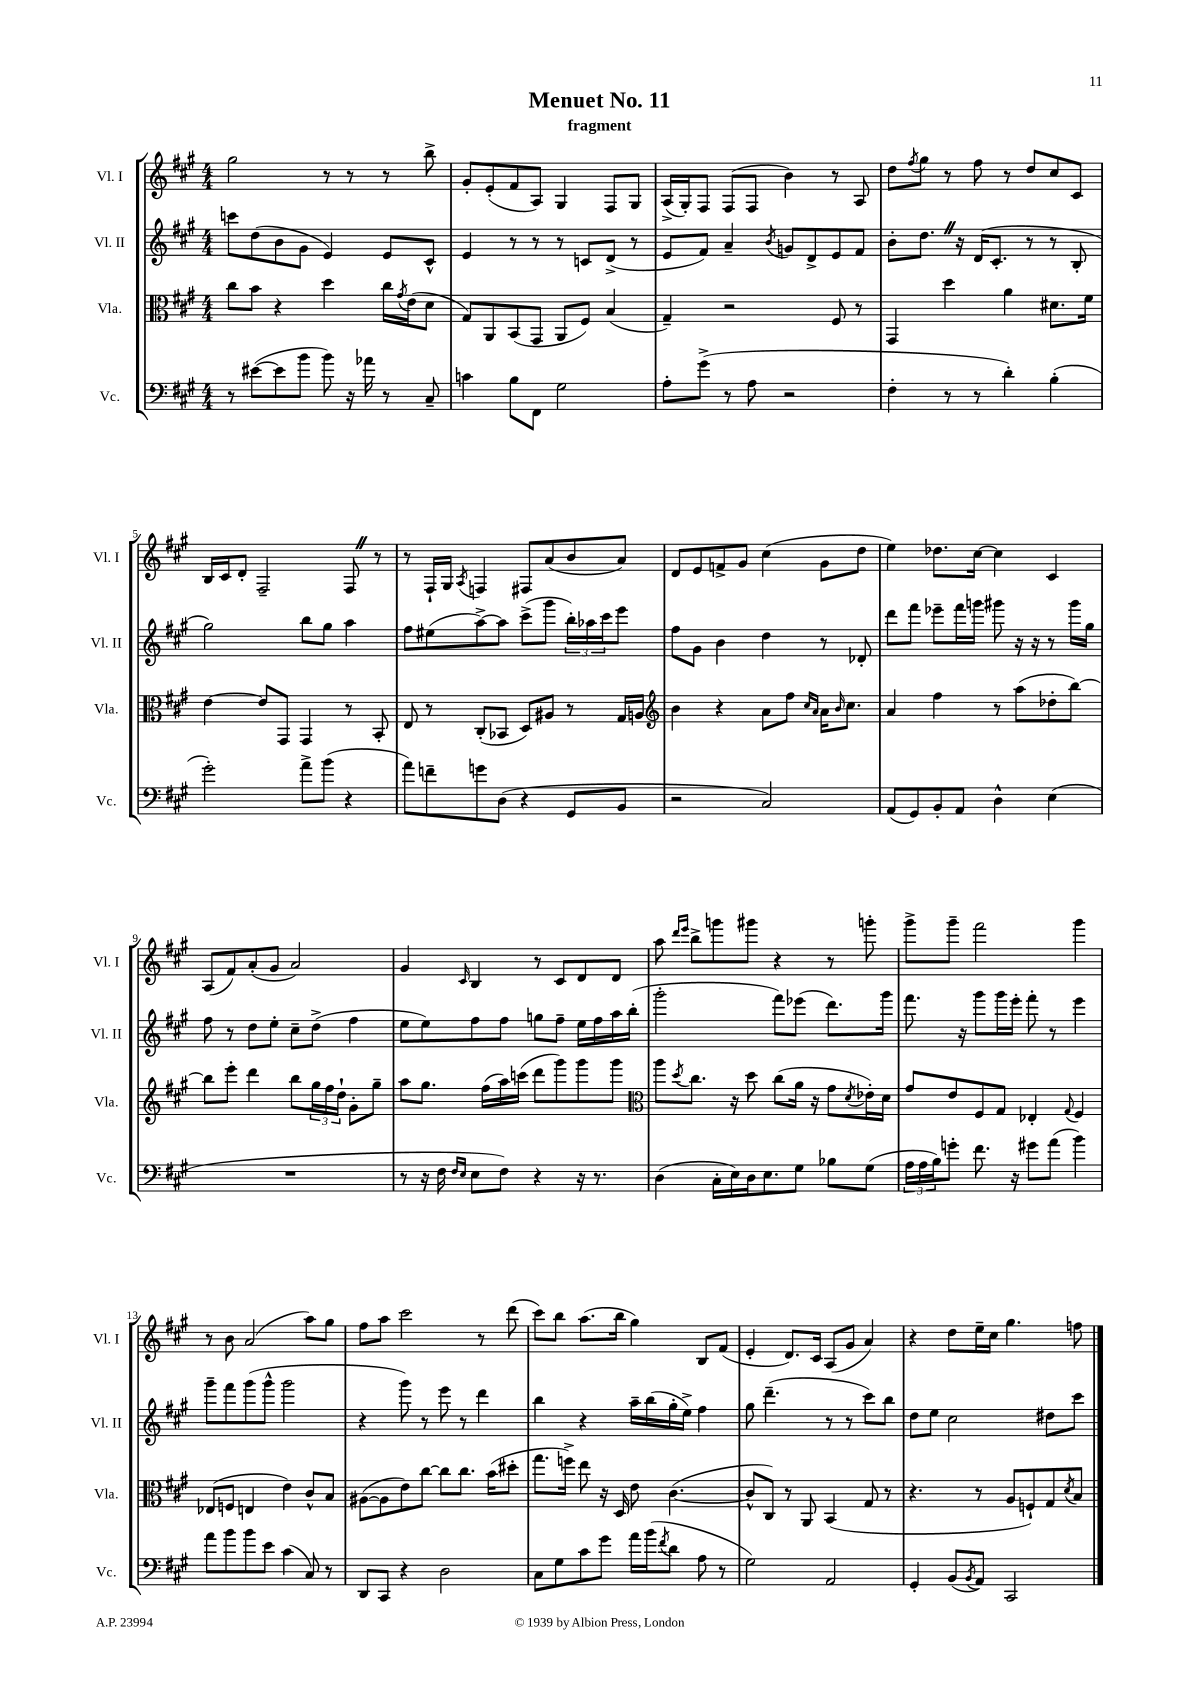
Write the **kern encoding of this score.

**kern	**kern	**kern	**kern
*staff4	*staff3	*staff2	*staff1
*clefF4	*clefC3	*clefG2	*clefG2
*k[f#c#g#]	*k[f#c#g#]	*k[f#c#g#]	*k[f#c#g#]
*M4/4	*M4/4	*M4/4	*M4/4
8r	8cc#	8ccc	2gg#
([8e#	8b	(8dd	.
8e#]	4r	8b	.
8b	.	8g#	.
8b)	4dd	4e)	8r
16r	.	.	8r
16a-	.	.	.
8r	16cc#	8e	8r
.	8qg#	.	.
.	(16e	.	.
8C#~	8d	8c#^^	8bb^
=	=	=	=
4c	8G#)	4e	8g#'
.	8AA	.	(8e'
8B	(8BB	8r	8f#
8FF#	8GG#	8r	8A)
2G#	8AA	8r	4G#
.	8F#)	8c	.
.	(4B	(8d^	8F#
.	.	8r	8G#
=	=	=	=
8A'	4G#~)	8e	(16A^
.	.	.	16G#')
(8g#^	.	8f#)	8F#
8r	2r	4a~	(8F#
8A	.	.	8F#
.	.	8qb	.
2r	.	8g	4b)
.	.	8d^	.
.	8F#	8e	8r
.	8r	8f#	8A
=	=	=	=
4F#'	4GG#	8b'	8dd
.	.	.	8qff#
.	.	8.dd	8gg#
8r	4dd	.	8r
.	.	16r	.
8r	.	(16d	8ff#
.	.	8.c#'	.
4d')	4a	.	8r
.	.	8r	8dd
(4B'	8.d#	8r	8cc#
.	.	8B'	8c#
.	16f#	.	.
=	=	=	=
2g#')	[4e	2gg#)	16B
.	.	.	16c#
.	.	.	8d'
.	8e]	.	2F#~
.	8GG#	.	.
8a^	4GG#	8bb	.
(8b	.	8gg#	.
4r	8r	4aa	8F#
.	8BB'	.	8r
=	=	=	=
8a)	8E	8ff#	8r
8f~	8r	(8ee#	16F#`
.	.	.	16G#
.	.	.	8qA
8g	(8C#'	[8aa^)	4F
(8D	8BB-	8aa]	.
4r	8D)	(8ccc#^	8F#
.	8A#	8ggg#	(8a
8GG#	8r	24bb')	8b
.	.	24aa-	.
.	.	24ccc#	.
8BB	16G#	8eee	8a)
.	16A	.	.
=	=	=	=
*	*clefG2	*	*
2r	4b	8ff#	8d
.	.	8g#	8e
.	4r	4b	8f^
.	.	.	8g#
2C#)	8a	4dd	(4cc#
.	8ff#	.	.
.	16qqcc#	.	.
.	16qqa	.	.
.	16a	8r	8g#
.	16qqb	.	.
.	8.cc#	.	.
.	.	8d-'	8dd
=	=	=	=
(8AA	4a	8ddd	4ee)
8GG#)	.	8fff#	.
8BB'	4ff#	8eee-~	8.dd-
8AA	.	16fff#	.
.	.	16ggg	[16cc#
4D^^	8r	8ggg#	4cc#]
.	(8aa	16r	.
.	.	16r	.
(4E	8dd-'	8r	4c#
.	[8bb)	16ggg#	.
.	.	16gg#	.
=	=	=	=
1r	8bb]	8ff#	(8A
.	8eee'	8r	8f#)
.	4ddd	8dd	(8a'
.	.	8ee'	8g#
.	8bb	8cc#~	2a)
.	24gg#	(8dd^	.
.	24ff#	.	.
.	24dd`	.	.
.	8g#'	4ff#	.
.	8gg#~	.	.
=	=	=	=
8r	8aa	8ee	4g#
16r	8.gg#	8ee)	.
16F#	.	.	.
16qqF#	.	.	.
16qqE	.	.	16qqc#
8E	.	8ff#	4B
.	(16ff#	.	.
8F#)	16aa)	8ff#	.
.	(16ccc	.	.
4r	8ddd	8gg	8r
.	8ggg#)	8ff#~	8c#
16r	8ggg#	16ee	8d
8.r	.	16ff#	.
.	8ggg#	16aa	8d
.	.	(16bb'	.
=	=	=	=
*	*clefC3	*	*
(4D	8aa	2ggg#'	8aa
.	.	.	16qqddd
.	8qdd	.	16qqeee
.	8.cc#	.	8bb^
16C#'	.	.	8ggg
16E)	16r	.	.
16D	8dd	.	8ggg#
8.E	.	.	.
.	(8cc#	8fff#)	4r
8G#	16a	(8eee-	.
.	16r	.	.
8B-	8g#	8.ddd)	8r
.	8qd	.	.
(8G#	16e-')	.	8ggg'
.	16d	16ggg#	.
=	=	=	=
24A	8g#	8.fff#	8ggg#^
24A	.	.	.
24B)	.	.	.
8g'	8e	.	8ggg#~
.	.	16r	.
8.f#	8F#	8ggg#	2fff#
.	8G#	16ggg#	.
16r	.	16eee'	.
8g#	4E-'	8fff#'	.
(8a	.	8r	.
.	8qqG#	.	.
4b)	4F#	4eee	4ggg#
=	=	=	=
8a	(8E-	8ggg#~	8r
8b	8F	8fff#	8b
8b	4E	(8ggg#	(2a
8e	.	8ggg#^^	.
(4c#	4e)	2ggg#	.
8C#)	8c#^^	.	8aa)
8r	8B	.	8gg#
=	=	=	=
8DD	([8A#	4r	8ff#
8CC#	8A#]	.	8aa
4r	8e)	8ggg#)	2ccc#
.	[8cc#	8r	.
2D	8cc#]	8eee	.
.	8.cc#	8r	.
.	.	4ddd	8r
.	(16b	.	.
.	8dd#'	.	(8ddd
=	=	=	=
8C#	8.gg#	4bb	8ccc#)
8G#	.	.	8bb
.	16ff^)	.	.
8c#	8ee	4r	(8.aa
8g#	16r	.	.
.	16D	.	16bb
16a	8e	16aa~	4gg#)
(16b	.	(16bb	.
8qf#	.	.	.
8d	([4.c#	16gg#'	.
.	.	16ee^)	.
8A	.	4ff#	8B
8r	.	.	(8f#
=	=	=	=
2G#)	8c#^^]	8gg#	4e'
.	8C#)	(4.ddd~	.
.	8r	.	8.d)
.	8AA	.	.
.	.	.	16c#
2AA	(4BB	8r	(8A
.	.	8r	8g#
.	8G#	8ccc#)	4a)
.	8r	8bb	.
=	=	=	=
4GG#'	4.r	8dd	4r
.	.	8ee	.
(8BB	.	2cc#	8dd
8qBB	.	.	.
8AA)	8r	.	16ee~
.	.	.	16cc#
2CC#	8A	.	4.gg#
.	8F`)	.	.
.	8G#	8dd#	.
.	8qd	.	.
.	8B	8ccc#	8ff
==	==	==	==
*-	*-	*-	*-
